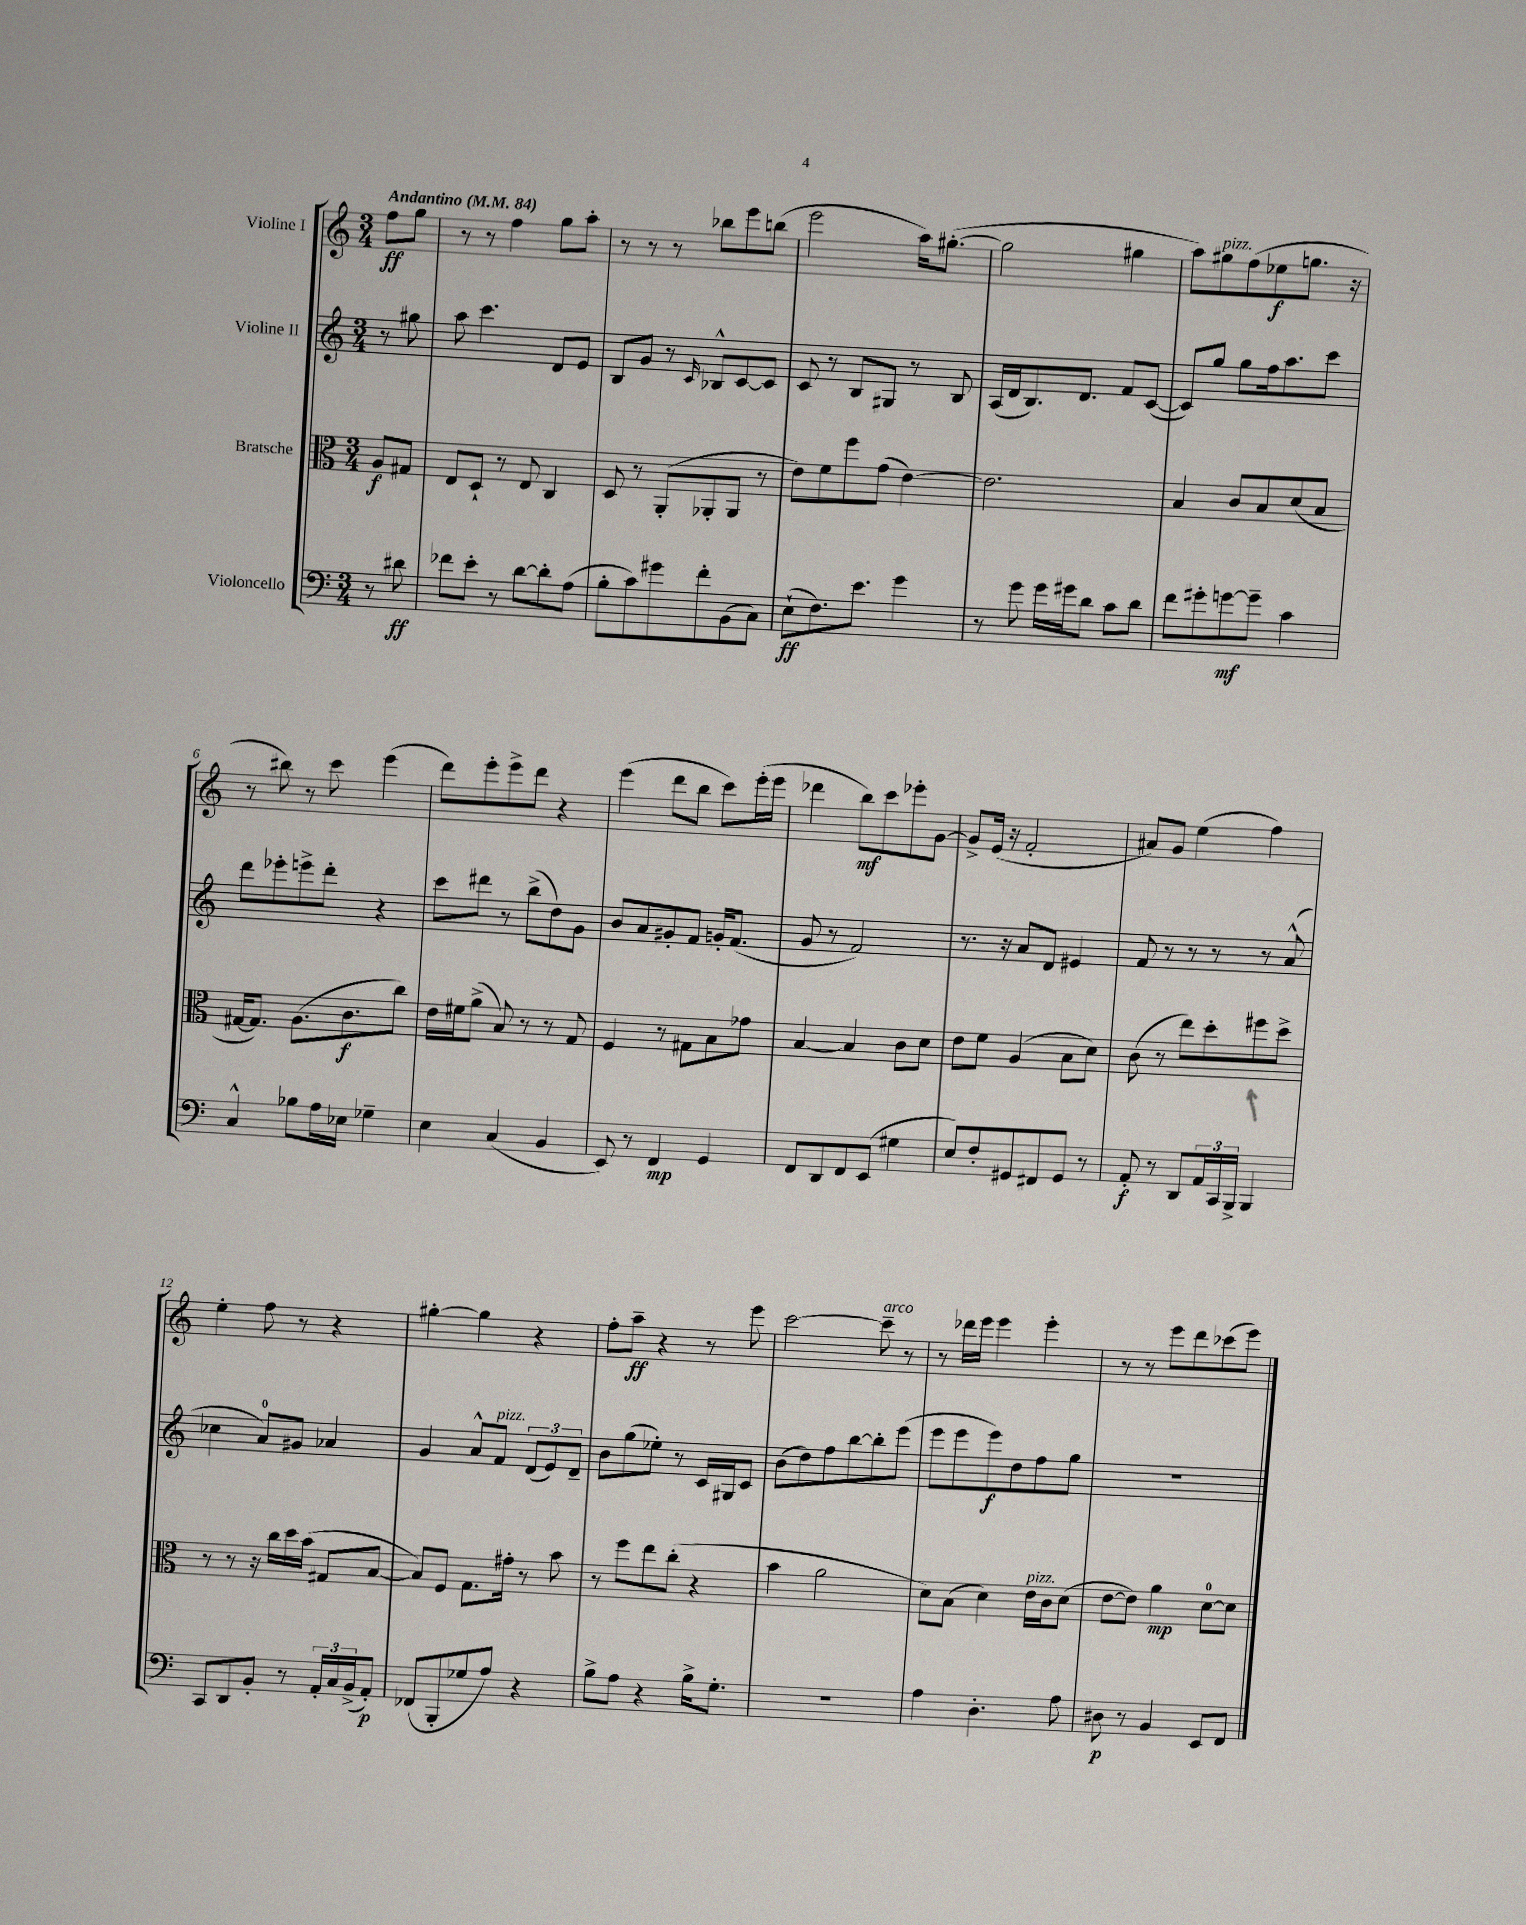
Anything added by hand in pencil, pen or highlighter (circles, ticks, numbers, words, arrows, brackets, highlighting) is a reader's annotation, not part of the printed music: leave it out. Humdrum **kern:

**kern	**kern	**kern	**kern
*staff4	*staff3	*staff2	*staff1
*clefF4	*clefC3	*clefG2	*clefG2
*k[]	*k[]	*k[]	*k[]
*M3/4	*M3/4	*M3/4	*M3/4
*MM84	*MM84	*MM84	*MM84
8r	8A/L	8r	8ff\L
8d#\	8G#/J	8gg#\	8gg\J
=	=	=	=
8f-\L	8E/L	8aa\	8r
8e'\J	8D`/J	4.ccc\	8r
8r	8r	.	4ff\
[8d\L	8E/	.	.
8d'\]	4C/	8d/L	8gg\L
(8A\J	.	8e/J	8aa'\J
=	=	=	=
8B'\L	8D/	8B/L	8r
8c\)	8r	8g/J	8r
8g#\	(8AA'/L	8r	8r
.	.	16qqc/	.
8f'\	8AA-'/	8B-^^/L	8bb-\L
(8BB\	8AA-/J	[8c/	8eee\
8C\J)	8r	8c/]J	(8bb\J
=	=	=	=
(8E`\L	8e\L)	8c/	2eee\
8.F\)	8f\	8r	.
.	8ff\	8B/L	.
8.e\J	.	.	.
.	(8g\J	8G#/J	.
4g\	[4e\)	8r	16aa\LK)
.	.	.	([8.gg#'\J
.	.	8B/	.
=	=	=	=
8r	2.e\]	(16A/LL	2gg#\]
.	.	16d/J	.
8g\	.	8.B/)	.
16g\LL	.	.	.
16g#\J	.	8.d/J	.
8d\J	.	.	.
8c\L	.	8f/L	4gg#\
8d\J	.	([8c/J	.
=	=	=	=
8f\L	4B/	8c/]L)	8aa\L)
8g#'\	.	8gg/J	8gg#\
[8g\	8c/L	8gg\L	(8ff\
8g~\]J	8B/	16ff\k	8ee-\
.	.	8.aa\	.
4c\	(8d/	.	8.gg\J
.	8B/J	8ccc\J	.
.	.	.	16r
=	=	=	=
4C^^/	[16G#/LK	8ddd\L	8r
.	8.G#/]J)	.	.
.	.	8eee-'\	8bb#\)
8B-\L	(8.A\L	8eee^\	8r
16A\L	.	8ddd'\J	8ccc\
16E-\JJ	8.c\	.	.
4G-~\	.	4r	(4eee\
.	8cc\J)	.	.
=	=	=	=
4E\	16e\LL	8ccc\L	8ddd\L)
.	16f#\J	.	.
.	(8a^\J	8ddd#\J	8eee'\
(4C/	8B/)	8r	8eee^\
.	8r	(8bb^\L	8ddd\J
4BB/	8r	8dd\)	4r
.	8G/	8g\J	.
=	=	=	=
8EE/)	4F/	8b/L	(4eee\
8r	.	8a/	.
4FF/	8r	8g#'/	8ddd\L
.	8G#\L	8f/J	8bb\J
4GG/	8B\	16g'/LK	8ccc\L)
.	.	(8.f/J	.
.	8g-\J	.	(16eee'\L
.	.	.	16eee\JJ
=	=	=	=
8FF/L	[4B/	8g/	4ddd-\
8DD/	.	8r	.
8FF/	4B/]	2f/)	8bb\L)
(8EE/J	.	.	8ccc\
4G#\	8c\L	.	8eee-'\
.	8d\J	.	[8g\J
=	=	=	=
8E/L)	8e\L	8.r	8g^/]L
8F'/	8f\J	.	(16e/Jk
.	.	16r	16r
8GG#/	(4A/	8a/L	2f'/
8FF#/	.	8d/J	.
8GG#/J	8B\L	4e#/	.
8r	8d\J)	.	.
=	=	=	=
8AA'/	(8c\	8f/	8a#/L)
8r	8r	8r	8g/J
8DD/L	8ee\L)	8r	(4ee\
24AA/L	8dd'\	8r	.
24CC/	.	.	.
24BBB^/JJ	.	.	.
4BBB/	8ff#\	8r	4ff\)
.	8dd^\J	(8a^^/	.
=	=	=	=
8CC/L	8r	4cc-\	4ee'\
8DD/	8r	.	.
8BB'/J	16r	8a/L)	8ff\
.	16cc\LL	.	.
8r	16dd\	8g#/J	8r
.	(16b\JJ	.	.
24AA'/LL	8G#/L	4a-/	4r
24C/	.	.	.
(24BB^/J	.	.	.
8AA'/J)	[8B/J	.	.
=	=	=	=
(8FF-/L	8B/]L)	4g/	[4gg#'\
8BBB'/	8F/J	.	.
8G-/	8.G\L	8a^^/L	4gg#\]
8A/J)	.	8f/J	.
.	16g#'\Jk	.	.
4r	8r	(12d/L	4r
.	.	12e/)	.
.	8b\	.	.
.	.	12d~/J	.
=	=	=	=
8B^\L	8r	8b\L	8ff'\L
8A\J	8ff\L	(8gg\	8aa~\J
4r	8ee\	8ee-'\J)	4r
.	(8cc'\J	8r	.
16B^\LK	4r	16c/LL	8r
8.G'\J	.	16G#/J	.
.	.	8c/J	8eee\
=	=	=	=
2.r	4b\	(8b\L	[2ccc\
.	.	8dd\)	.
.	2a\	8ff\	.
.	.	[8bb\	.
.	.	8bb'\]	8ccc~\]
.	.	(8eee\J	8r
=	=	=	=
4A\	8d\L)	8eee\L	8r
.	(8B\J	8eee\	16ddd-\LL
.	.	.	16eee\JJ
4.D'\	4d\)	8eee\)	4eee\
.	.	8dd\	.
.	16e\LL	8ff\	4eee'\
.	16c\J	.	.
8A\	(8d\J	8gg\J	.
=	=	=	=
8D#\	[8e\L	2.r	8r
8r	8e\]J)	.	8r
4BB/	4a\	.	8eee\L
.	.	.	8ddd\
8EE/L	[8d\L	.	(8ccc-\
8FF/J	8d\]J	.	8eee\J)
==	==	==	==
*-	*-	*-	*-
